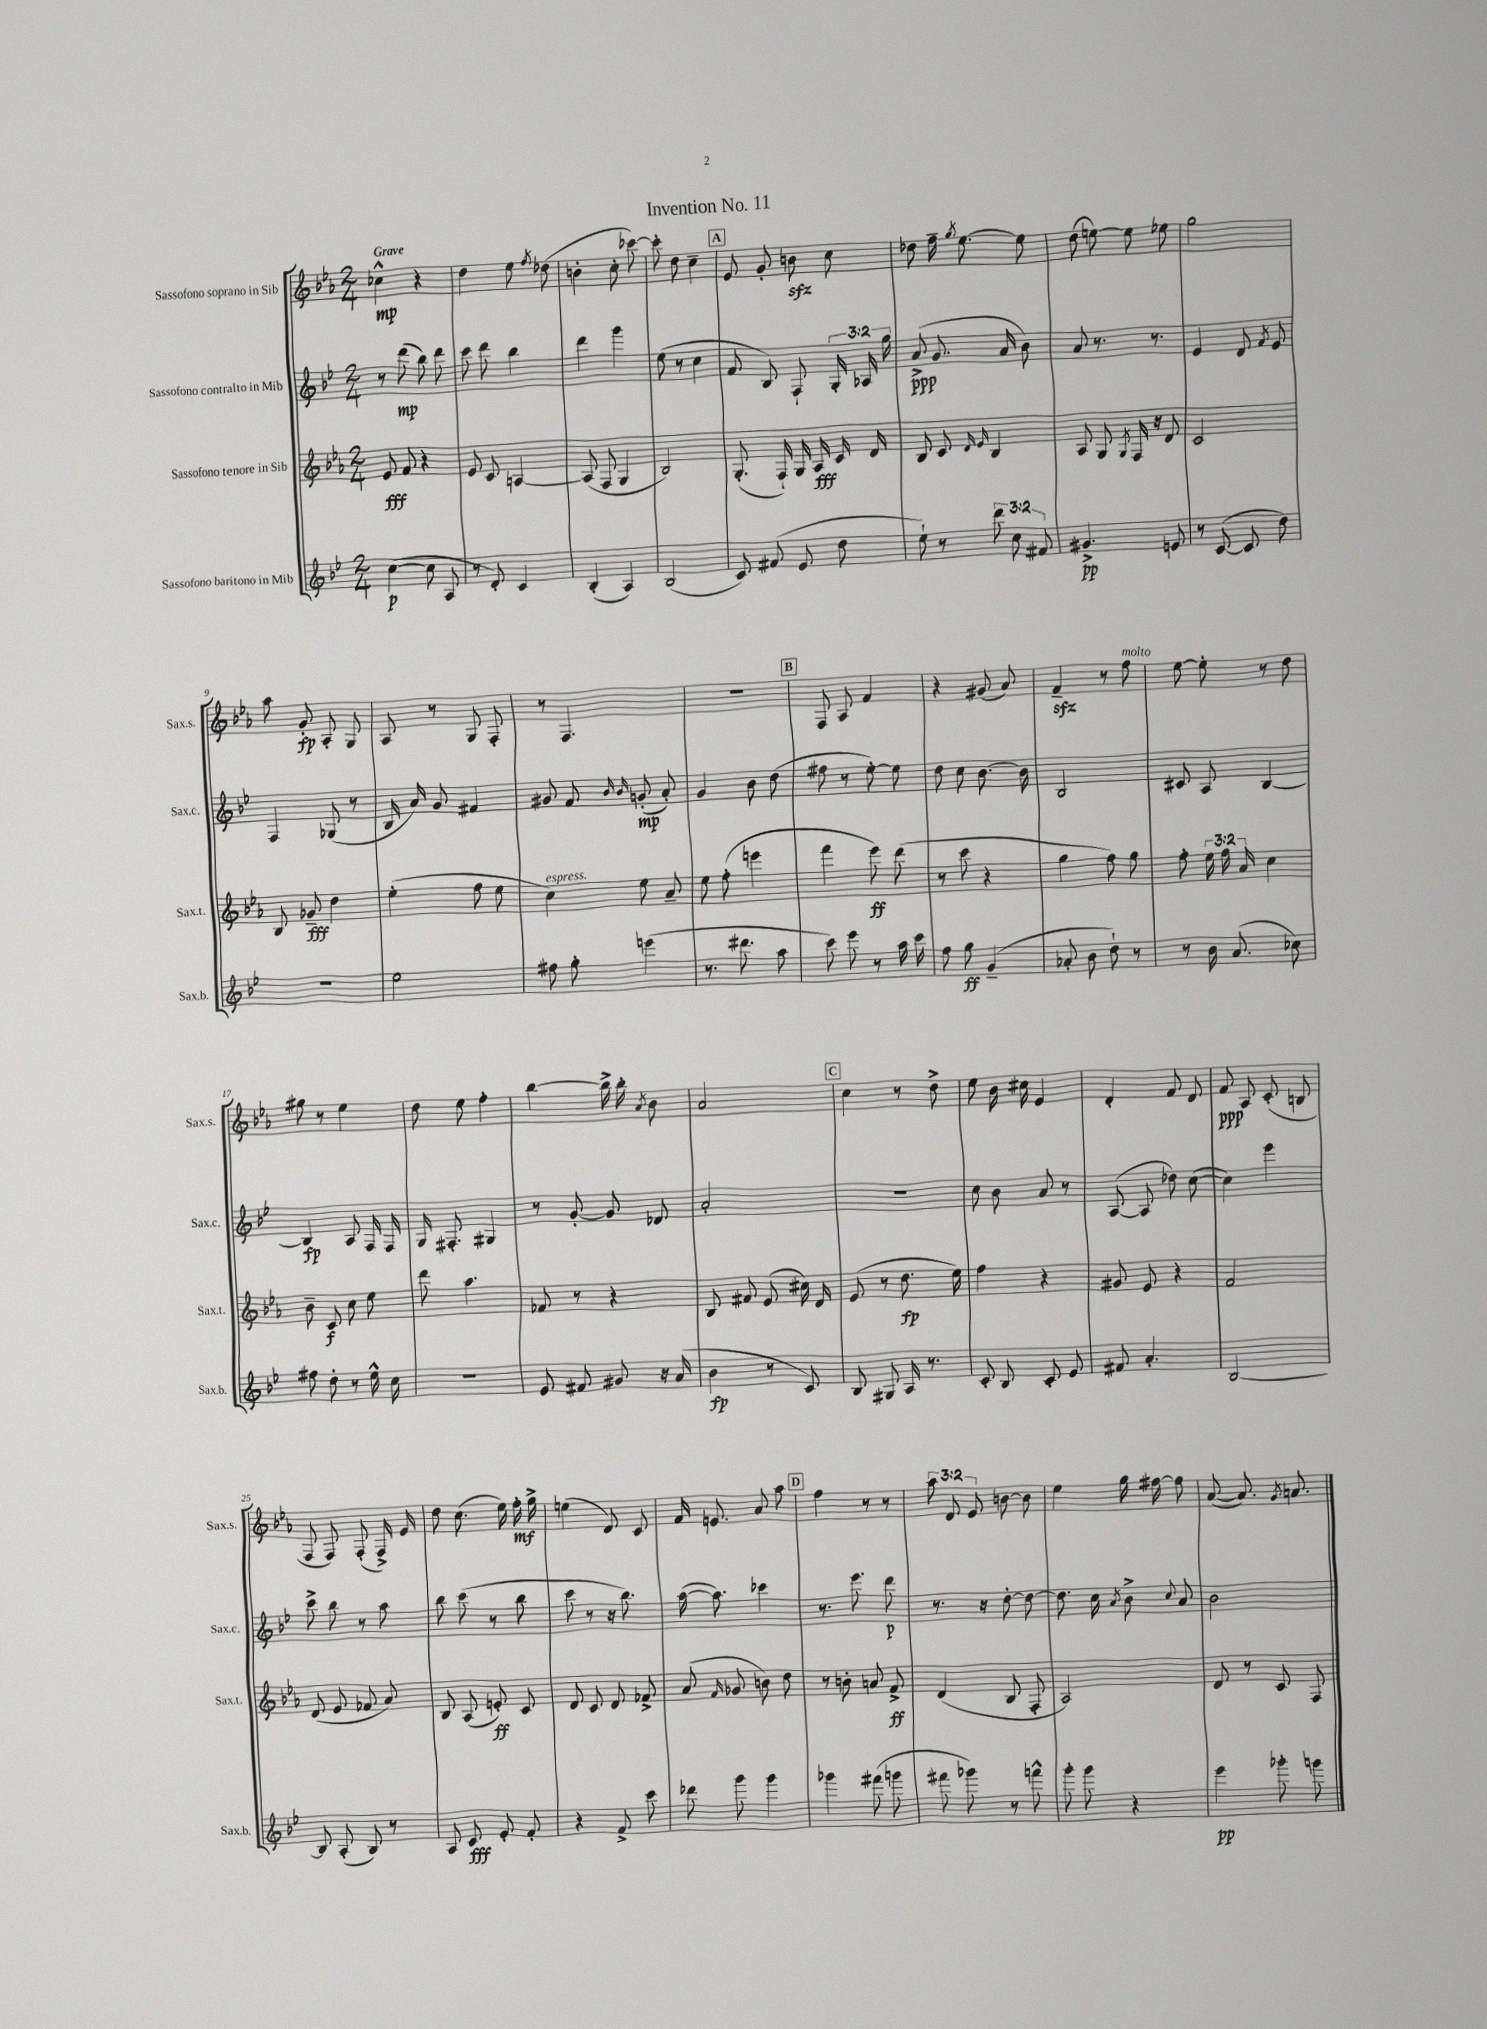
\header { title = "Invention No. 11" }
<<
\new StaffGroup <<
\new Staff = "s0" \with { instrumentName = "Sassofono soprano in Sib" shortInstrumentName = "Sax.s." } {
    \clef treble \key ees \major \numericTimeSignature \time 2/4 \override Staff.TupletNumber.text = #tuplet-number::calc-fraction-text \tempo "Grave"
    \autoBeamOff ces''4-^\mp r4 |
    d''4 ees''8 \acciaccatura { f''8 } des''8( |
    b'4-. c''8-. ces'''8~) |
    ces'''8-. d''8 c''4-- |
    \mark \markup { \box "A" } ees'8 g'8-. b'8\sfz c''8 |
    des''8 f''16-- \acciaccatura { g''8 } ees''8.~ ees''8 |
    d''8( e''8~) e''8 ees''8 |
    g''2 |
    aes''8 g'8-.\fp aes8-. g8 |
    aes8 r8 g8 f8-. |
    r8 f4. |
    R2 |
    \mark \markup { \box "B" } f8 aes8 f'4 |
    r4 gis'8( aes'8) |
    f'4--\sfz r8 f''8^\markup { \italic "molto" } |
    ees''8~ ees''8-. r8 d''8 |
    gis''8 r8 ees''4 |
    d''8 ees''8 f''4-. |
    bes''4~ bes''16-> bes''16-. \acciaccatura { aes'8 } bes'8 |
    aes'2 |
    \mark \markup { \box "C" } c''4 r8 d''8-> |
    ees''8 bes'16 cis''16 ees'4 |
    d'4-. f'8 d'8 |
    f'8\ppp aes8 c'8-.( b8 |
    f8 f8) f8-.( f16->) ees'16 |
    d''8 c''8.( ees''16) f''16-.\mf g''16-> |
    e''4( d'8) c'8 |
    f'16 e'8. aes'8 aes''8 |
    \mark \markup { \box "D" } f''4 r8 r8 |
    \tuplet 3/2 { aes''8 d'8 ees'8 } b'8~ b'8 |
    ees''4 g''16 fis''16~ fis''8 |
    aes'8~( aes'8.) \acciaccatura { g'8 } a'8. \bar "|." |
}
\new Staff = "s1" \with { instrumentName = "Sassofono contralto in Mib" shortInstrumentName = "Sax.c." } {
    \clef treble \key bes \major \numericTimeSignature \time 2/4 \override Staff.TupletNumber.text = #tuplet-number::calc-fraction-text
    \autoBeamOff r8 d'''8\mp( bes''8) d'''8 |
    c'''8 d'''8 bes''4 |
    d'''4 g'''4 |
    ees''8( r8 c''4 |
    \mark \markup { \box "A" } f'8 bes8) f8-! \tuplet 3/2 { g16-. aes16 g''16 } |
    a'8->\ppp( g'8. a'16 bes'8) |
    a'8 r8. r8. |
    ees'4 d'8 \acciaccatura { f'8 } ees'8 |
    f4 ges8( r8 |
    bes16 a'16) g'8 fis'4 |
    gis'8 f'8 \grace { bes'16 bes'16 } g'8-.\mp( a'8-.) |
    g'4 bes'8 d''8( |
    \mark \markup { \box "B" } fis''8 r8 ees''8~-.) ees''8 |
    d''8 c''8 bes'8.~ bes'16 |
    bes2 |
    cis'8 a8 bes4~ |
    bes4\fp a8 f16 f16 |
    g16 fis8.-. gis4 |
    r8 g'8~-. g'8 des'8 |
    a'2-. |
    \mark \markup { \box "C" } R2 |
    c''8 bes'8 a'8 r8 |
    a8~( a8 des''8) c''8~( |
    c''4) ees'''4 |
    c'''8-> bes''8 r8 a''8 |
    bes''8 c'''8( r8 bes''8 |
    c'''8 r8 r16 bes''8.) |
    a''16~( a''8.) ces'''4 |
    \mark \markup { \box "D" } r8. ees'''8. d'''8\p |
    r8. r16 d''8~-. d''8~ |
    d''8. c''16 \acciaccatura { a'8 } bes'8-> \appoggiatura { c''8 } a'8 |
    bes'2 \bar "|." |
}
\new Staff = "s2" \with { instrumentName = "Sassofono tenore in Sib" shortInstrumentName = "Sax.t." } {
    \clef treble \key ees \major \numericTimeSignature \time 2/4 \override Staff.TupletNumber.text = #tuplet-number::calc-fraction-text
    \autoBeamOff ees'8\fff f'8 r4 |
    ees'8 c'8 a4~ |
    a8( f8 g4 |
    bes2) |
    \mark \markup { \box "A" } g8.-.( f16-!) g16 aes16\fff c'16 d'16 |
    bes8 c'8 \grace { d'16 ees'16 } bes4 |
    aes8 g8 \acciaccatura { g8 } f16 r16 d'8 |
    c'2 |
    bes8 ges'8--\fff d''4 |
    ees''4-.( f''8 ees''8 |
    c''4^\markup { \italic "espress." }) ees''8 aes'8-- |
    ees''8 f''8-.( e'''4 |
    \mark \markup { \box "B" } f'''4 ees'''8\ff) d'''8( |
    r8 c'''8 r4 |
    g''4 f''8) g''8 |
    f''8-. \tuplet 3/2 { ees''16 f''16 aes'16 } c''4 |
    bes'8-- c'8\f c''8 ees''8 |
    d'''8 aes''4. |
    fes'8 r8 r4 |
    bes8 fis'8 ees'8( cis''16) d'16 |
    \mark \markup { \box "C" } ees'8( r8 d''8.\fp ees''16) |
    f''4 r4 |
    gis'8 ees'8 r4 |
    f'2 |
    d'8( ees'8 fes'8 aes'8) |
    bes8 aes8( e'8-.\ff) c'8 |
    d'8 c'8 d'8 fes'8-> |
    aes'8( \grace { f'16 } ges'8 b'8) d''8 |
    \mark \markup { \box "D" } r8 b'8-. a'8 f'8->\ff |
    d'4( bes8 f8-. |
    aes2) |
    d'8 r8 c'8 f8 \bar "|." |
}
\new Staff = "s3" \with { instrumentName = "Sassofono baritono in Mib" shortInstrumentName = "Sax.b." } {
    \clef treble \key bes \major \numericTimeSignature \time 2/4 \override Staff.TupletNumber.text = #tuplet-number::calc-fraction-text
    \autoBeamOff c''4~\p( c''8 a8 |
    r8 d'8-.) c'4 |
    bes4-.( a4) |
    bes2( |
    \mark \markup { \box "A" } c'8) fis'8( ees'8 d''8 |
    ees''8-!) r8 \tuplet 3/2 { d'''8 c''8 fis'8 } |
    gis'4.->\pp e'8 |
    r8 c'8~( c'8 d''8) |
    r2 |
    ees''2 |
    fis''8 g''8-. e'''4( |
    r8. dis'''8. a''8 |
    \mark \markup { \box "B" } c'''8) ees'''8 r8 a''16 c'''16 |
    f''8 g''8\ff g'4--( |
    aes'8-. bes'8 d''8-!) r8 |
    r8 bes'16 a'8.( ces''8) |
    fis''8 d''8-. r8 ees''16-^ c''16 |
    R2 |
    ees'8 fis'8 gis'8 r16 a'16( |
    bes'4\fp r8 c'8) |
    \mark \markup { \box "C" } bes8 gis8 a16 r8. |
    c'8-. bes8 c'8-. ees'8 |
    fis'8 a'4.-. |
    bes2~ |
    bes8 a8-.( bes8) r8 |
    a8 c'8\fff ees'8-. f'8-. |
    r4 f'8-> c'''8 |
    des'''8 g'''8 g'''4 |
    \mark \markup { \box "D" } ges'''4 fis'''8( g'''8 |
    fis'''8 ges'''8) r8 f'''8-^ |
    g'''8-. g'''8 r4 |
    ees'''4\pp ges'''8-. g'''8 \bar "|." |
}
>>
>>
